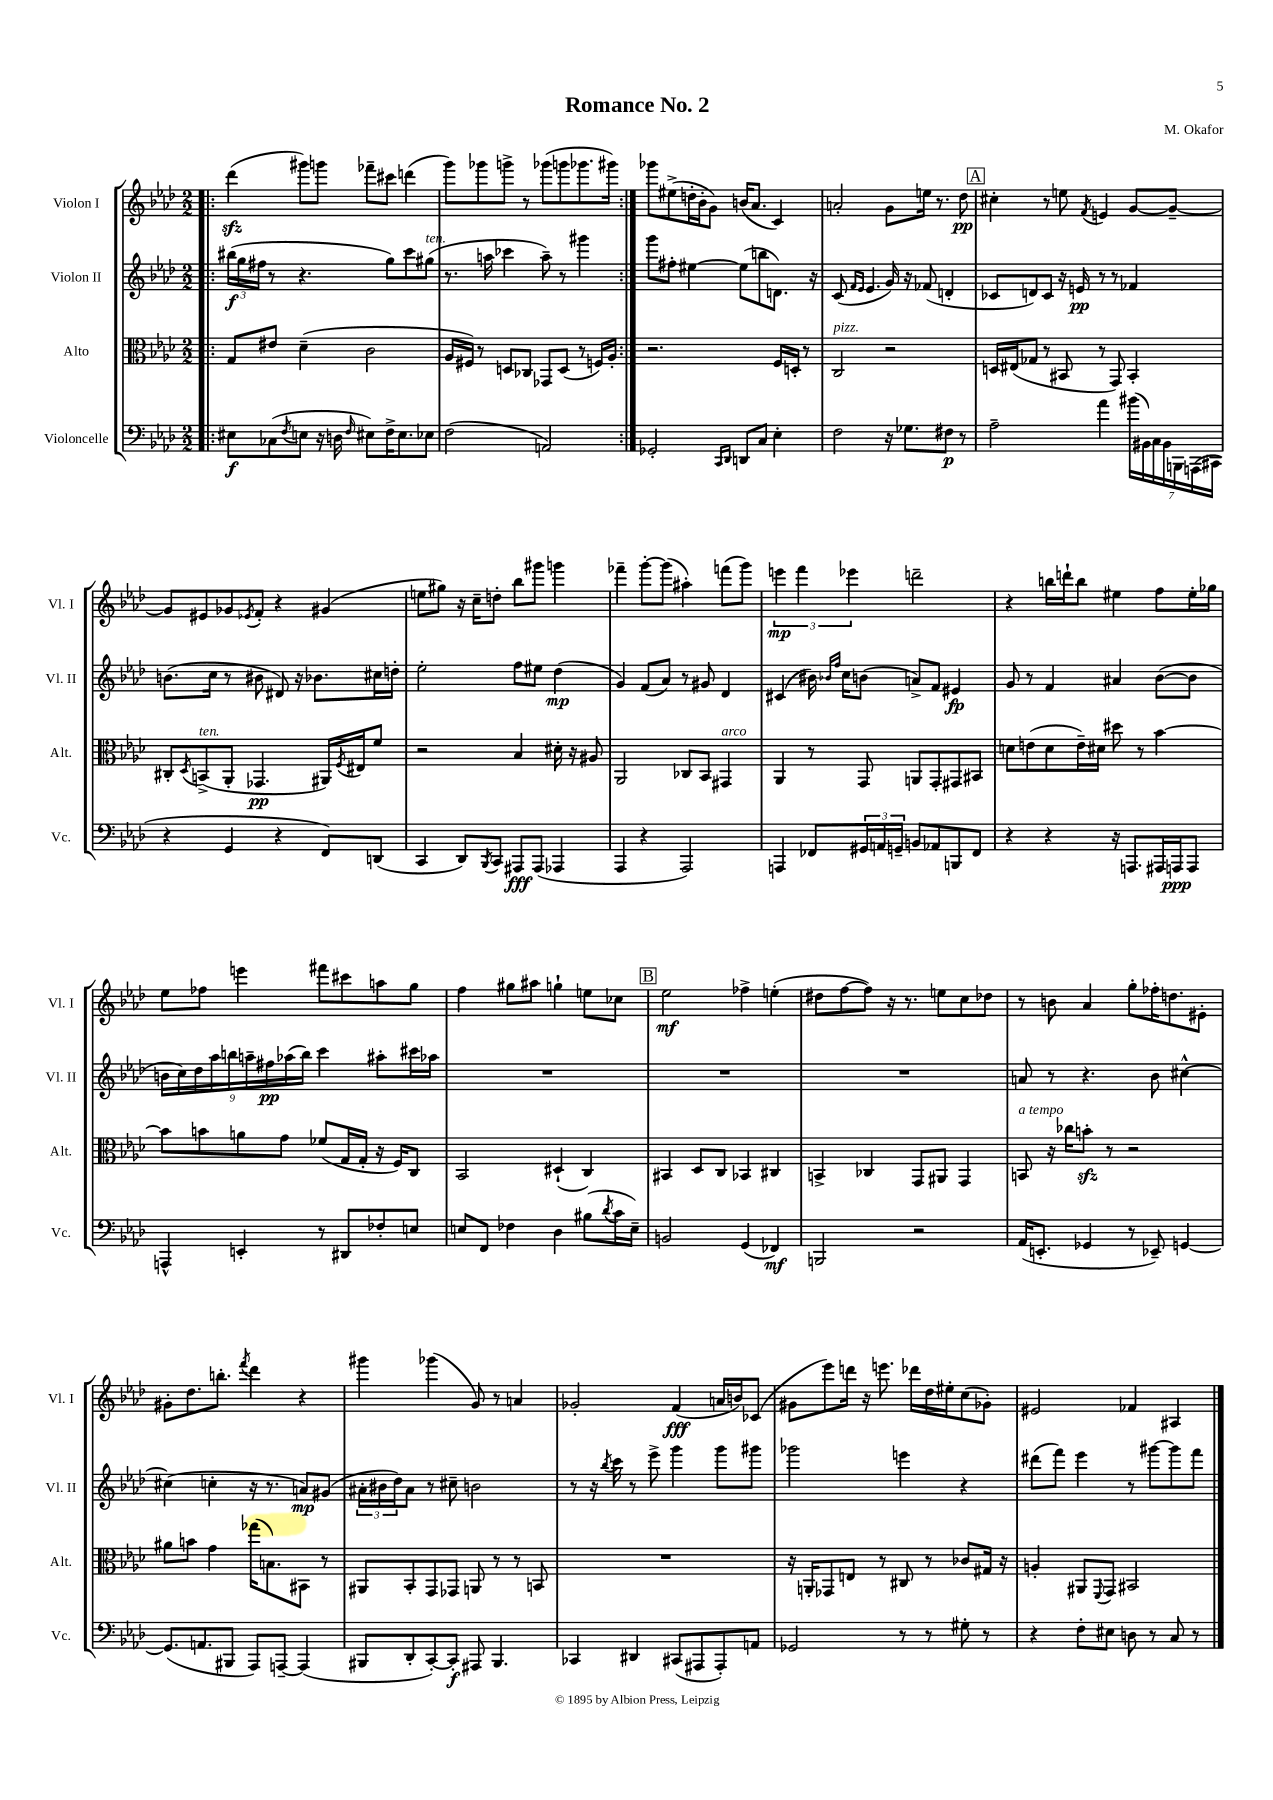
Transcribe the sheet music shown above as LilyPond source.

\header { title = "Romance No. 2" composer = "M. Okafor" }
<<
\new StaffGroup <<
\new Staff = "s0" \with { instrumentName = "Violon I" shortInstrumentName = "Vl. I" } {
    \clef treble \key aes \major \numericTimeSignature \time 2/2
    \repeat volta 2 { \bar ".|:" des'''4\sfz( gis'''8) g'''8 fes'''8-- cis'''8 d'''4( |
    g'''8) ges'''8 g'''8-> r8 ges'''8( g'''8 ges'''8. gis'''16) | }
    ges'''8 eis''8->( d''16-. bes'16-. g'8) b'16( aes'8. c'4) |
    a'2-. g'8 e''16 r8. des''8\pp |
    \mark \markup { \box "A" } cis''4-. r8 e''8 \acciaccatura { f'8 } e'4 g'8~ g'8~-- |
    g'8 eis'8 ges'8 \acciaccatura { ees'8 } f'8-. r4 gis'4( |
    e''8 gis''8) r16 c''16-- d''8-. bes''8 gis'''8 g'''4 |
    fes'''4-- g'''8~-. g'''8( ais''4-.) f'''8( g'''8) |
    \tuplet 3/2 { e'''4\mp f'''4 ees'''4 } d'''2-- |
    r4 b''16 d'''16-! b''8 eis''4 f''8 eis''16-. ges''16 |
    ees''8 fes''8 e'''4 fis'''8 cis'''8 a''8 g''8 |
    f''4 gis''8 ais''8 g''4-! e''8 ces''8 |
    \mark \markup { \box "B" } ees''2\mf fes''4-> e''4-.( |
    dis''8 f''8~ f''8) r16 r8. e''8 c''8 des''8 |
    r8 b'8 aes'4 g''8-. fes''16-. d''8. eis'8-. |
    gis'8-. des''8. b''8.-. \acciaccatura { f'''8 } des'''4 r4 |
    gis'''4 ges'''4( g'8) r8 a'4 |
    ges'2-. f'4\fff( a'16 b'16) ces'8( |
    gis'8 ees'''8) d'''16 r16 e'''8. des'''16 des''16 eis''16-. c''8( ges'8-.) |
    eis'2 fes'4 ais4 \bar "|." |
}
\new Staff = "s1" \with { instrumentName = "Violon II" shortInstrumentName = "Vl. II" } {
    \clef treble \key aes \major \numericTimeSignature \time 2/2
    \repeat volta 2 { \bar ".|:" \tuplet 3/2 { bis''16\f( g''16 fis''16 } r8 r4. g''8) c'''8 gis''8^\markup { \italic "ten." }( |
    r8. a''16 ces'''4 a''8--) r8 gis'''4 | }
    g'''8 fis''8-. eis''4~ eis''8( b''8 d'8.) r16 |
    c'8( \grace { f'16 ees'16 } ees'4. g'16) r16 fes'8( d'4-. |
    \mark \markup { \box "A" } ces'8 d'8) ces'8 r16 e'16\pp r8 r8 fes'4 |
    b'8.( c''16 r8 bis'8 dis'8) r16 bes'8. cis''16 d''16-. |
    ees''2-. f''8 eis''8 des''4\mp( |
    g'4) f'8( aes'8) r8 gis'8 des'4 |
    cis'4( bis'16) \grace { bes'16 f''16 } c''16 b'8( a'8->) f'8 eis'4\fp |
    g'8 r8 f'4 ais'4 bes'8~( bes'8 |
    \tuplet 9/8 { b'16 c''16) des''16 aes''16 b''16 a''16-- fis''16\pp aes''16( b''16) } c'''4 ais''8-. cis'''16 aes''16 |
    R1 |
    \mark \markup { \box "B" } R1 |
    R1 |
    a'8 r8 r4. bes'8 cis''4~-^ |
    cis''4( c''4-. r16 r8. a'8\mp) gis'8( |
    \tuplet 3/2 { ais'16-. bis'16 des''16) } ais'8 r8 cis''8-- b'2 |
    r8 r16 \acciaccatura { bes''8 } c'''16 r8 ees'''8-> g'''4 g'''8 gis'''8 |
    ges'''2 e'''4 r4 |
    dis'''8( f'''8) ees'''4 r8 gis'''8~ gis'''8 f'''8 \bar "|." |
}
\new Staff = "s2" \with { instrumentName = "Alto" shortInstrumentName = "Alt." } {
    \clef alto \key aes \major \numericTimeSignature \time 2/2
    \repeat volta 2 { \bar ".|:" g8 eis'8 des'4--( c'2 |
    aes16 fis16) r8 d8 ces8 ges,8 d8( r8 f16) aes16-. | }
    r2. f16 d16-. r8 |
    c2^\markup { \italic "pizz." } r2 |
    \mark \markup { \box "A" } d16 eis16( ges8 r8 bis,8 r8 g,8) bis,4-. |
    cis8-. \acciaccatura { des8 } b,8->^\markup { \italic "ten." }( aes,8-. ges,4.\pp ais,16) \acciaccatura { f8 } eis16 f'8 |
    r2 bes4 dis'16-. r16 ais8 |
    aes,2 ces8 bes,8 gis,4^\markup { \italic "arco" } |
    aes,4 r8 g,8 a,8 g,8-. gis,8 bis,8 |
    d'8 e'8( d'8 e'16--) dis'16 dis''8 r8 bes'4~ |
    bes'8 b'8 a'8 g'8 fes'8( g16 g16-. r16 f16) c8 |
    bes,2 dis4-!( c4) |
    \mark \markup { \box "B" } bis,4 des8 c8 bes,4 cis4 |
    b,4-> ces4 g,8 ais,8 g,4 |
    b,8^\markup { \italic "a tempo" } r16 ces''16 b'8-.\sfz r8 r2 |
    ais'8 b'8 g'4 ges''16( b8.) bis,8 r8 |
    ais,8 bes,8-. g,8 ges,8 a,8 r8 r8 b,8 |
    R1 |
    r16 a,16-. ges,8 e8 r8 cis8 r8 ces'8 gis16 r16 |
    a4-. ais,8 \appoggiatura { f,8 } g,8 bis,2 \bar "|." |
}
\new Staff = "s3" \with { instrumentName = "Violoncelle" shortInstrumentName = "Vc." } {
    \clef bass \key aes \major \numericTimeSignature \time 2/2
    \repeat volta 2 { \bar ".|:" eis8\f ces8( \acciaccatura { f8 } e8 r16 d16 \grace { f16 } eis8) f16-> eis8. ees8 |
    f2( a,2) | }
    ges,2-. \grace { c,16 des,16 } d,8 c8 ees4-. |
    f2 r16 ges8. fis8\p r8 |
    \mark \markup { \box "A" } aes2-- aes'4 \tuplet 7/4 { bis'16( bis,16) c16 bis,16 b,,16 a,,16( cis,16 } |
    r4 g,4 r4 f,8) d,8( |
    c,4 des,8) \acciaccatura { bes,,8 } c,8 ais,,8\fff ais,,8( aes,,4 |
    aes,,4 r4 aes,,2) |
    a,,4 fes,8 \tuplet 3/2 { gis,16 a,16 g,16-- } b,8 aes,8 b,,8 fes,8 |
    r4 r4 r16 a,,8. ais,,16 a,,16\ppp a,,8 |
    a,,4-^ e,4-. r8 dis,8 fes8-. e8 |
    e8 f,8 fes4 des4 bis8( \acciaccatura { des'8 } c'16 e16--) |
    \mark \markup { \box "B" } b,2 g,4( fes,4\mf) |
    b,,2 r2 |
    aes,16( e,8.-. ges,4 r8 ees,8--) g,4~ |
    g,8.( a,8. bis,,8 aes,,8) a,,8~-- a,,4( |
    bis,,8 des,8-. c,8~-.) c,8-.\f ais,,8 bis,,4. |
    ces,4 dis,4 cis,8( ais,,8 ais,,8-.) a,8 |
    ges,2 r8 r8 gis8-. r8 |
    r4 f8-. eis8 d8 r8 c8 r8 \bar "|." |
}
>>
>>
\layout { \context { \Score \remove "Bar_number_engraver" } }
